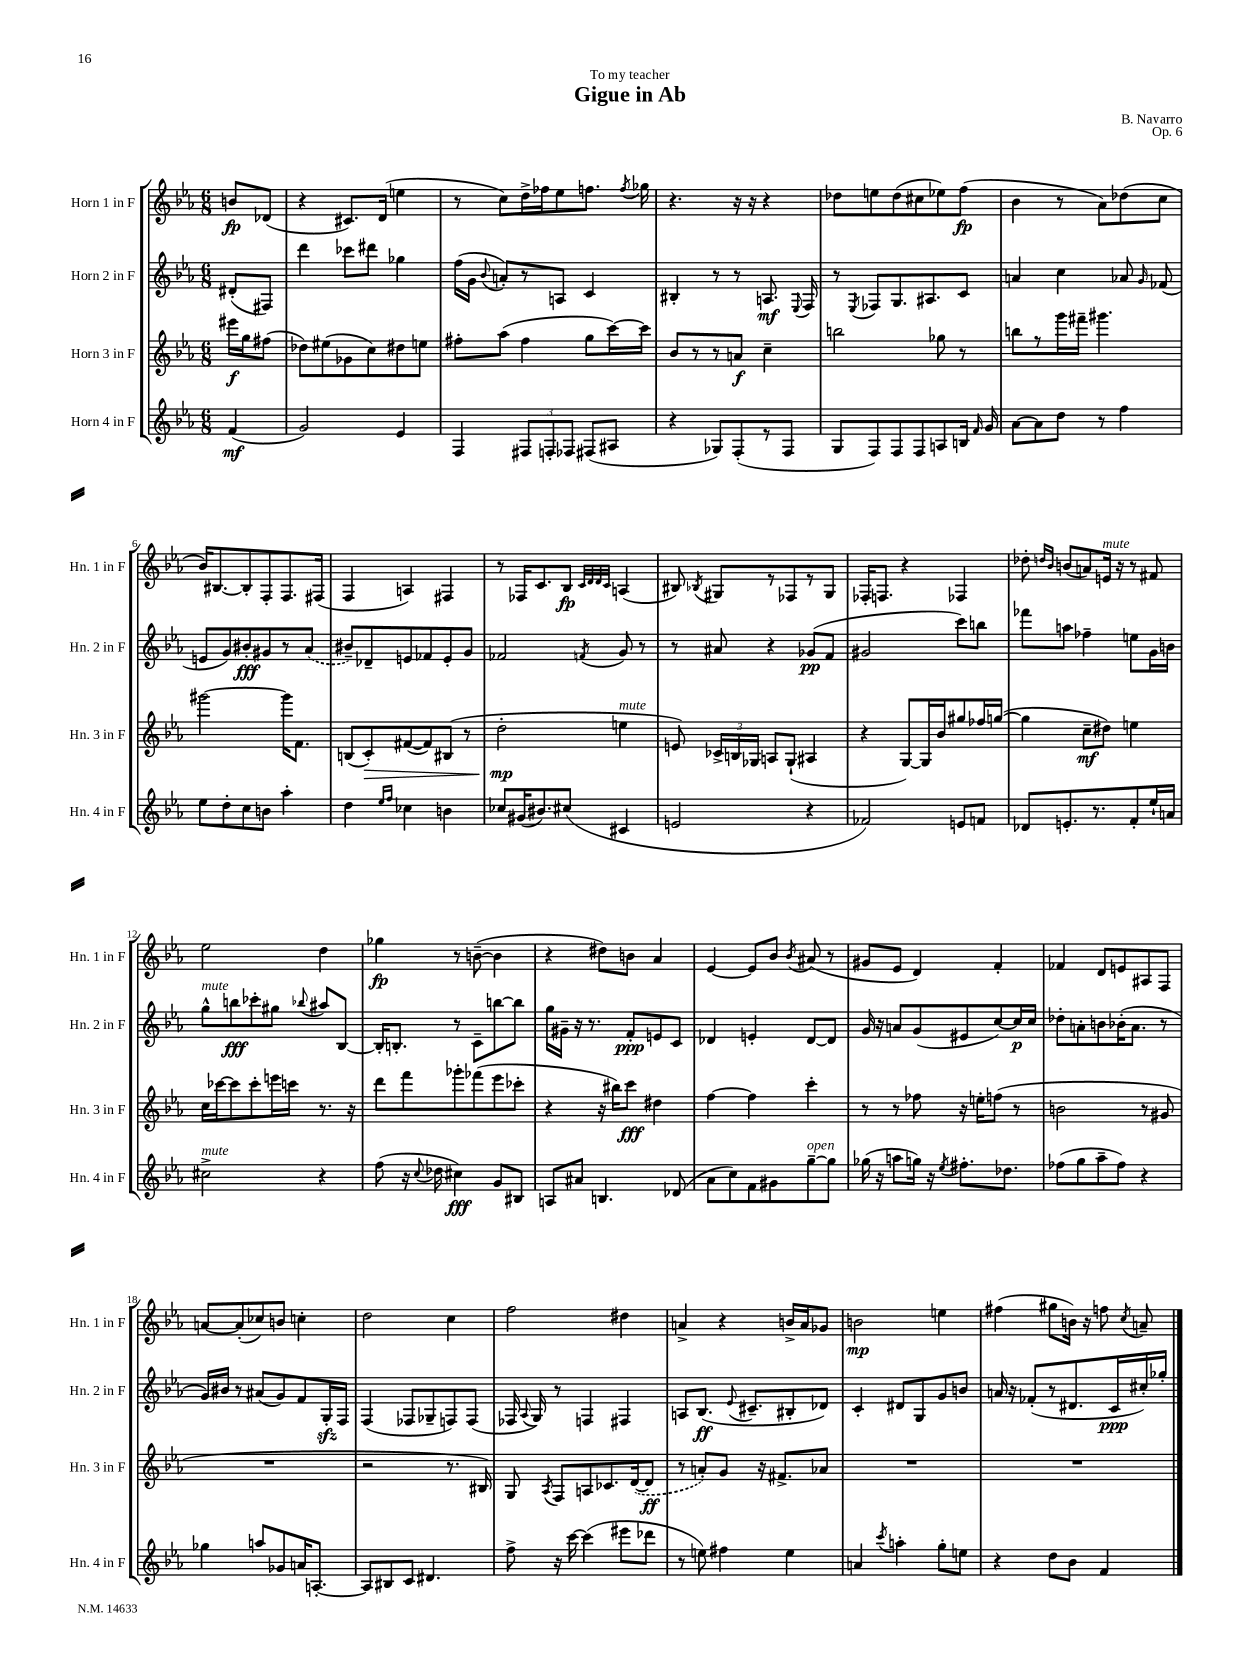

**kern	**kern	**kern	**kern
*staff4	*staff3	*staff2	*staff1
*clefG2	*clefG2	*clefG2	*clefG2
*k[b-e-a-]	*k[b-e-a-]	*k[b-e-a-]	*k[b-e-a-]
*M6/8	*M6/8	*M6/8	*M6/8
(4f	16eee#	(8d#'	8b
.	16gg	.	.
.	(8ff#	8F#)	(8d-
=	=	=	=
2g)	8dd-)	4ddd	4r
.	(8ee#	.	.
.	8g-	8ccc-	8.c#)
.	8cc)	8ddd#	.
.	.	.	(16d
4e-	8dd#	4gg-	4ee
.	8ee	.	.
=	=	=	=
4F	8ff#'	(16ff	8r
.	.	16g	.
.	.	8qqb-	.
.	(8aa-	8a')	8cc)
12F#	4ff#	8r	16dd^
.	.	.	16ff-
12F'	.	.	.
.	.	8A	8ee-
12F-	.	.	.
(8F#	8gg	4c	8.ff
8A#	[16ccc)	.	.
.	.	.	8qff
.	16ccc]	.	16gg-
=	=	=	=
4r	8b-	4B#'	4.r
.	8r	.	.
8G-)	8r	8r	.
(8F'	8a	8r	16r
.	.	.	16r
8r	4cc~	8.A	4r
8F	.	.	.
.	.	8qqE-	.
.	.	16F	.
=	=	=	=
8G	2bb	8r	8dd-
.	.	8qE-	.
8F)	.	8F-	8ee
8F	.	8.G	(8dd-
8F	.	.	8cc#
.	.	8.A#	.
8A	8gg-	.	8ee-)
16B	8r	8c	(8ff
16qqf	.	.	.
16g	.	.	.
=	=	=	=
[8a-	8bb	4a	4b-
8a-]	8r	.	.
8dd	16ggg	4cc	8r
.	16fff#~	.	.
8r	4.ggg#	.	8a-)
4ff	.	8a-	(8dd-
.	.	16qqg	.
.	.	(8f-	8cc
=	=	=	=
8ee-	[2ggg#	8e	16b-)
.	.	.	[8.B#
8dd'	.	8g)	.
8cc	.	8b#'	8B#']
8b	.	8g#	8F'
4aa-'	16ggg#]	8r	8.F
.	8.f	.	.
.	.	(8a-	.
.	.	.	(16F#
=	=	=	=
4dd	(8B	8b#~)	4F
.	8c')	8d-~	.
16qqee-	.	.	.
16qqff	.	.	.
4cc-	([8f#	8e	4A)
.	8f#])	8f-	.
4b	(8B#	8e'	4F#
.	8r	8g	.
=	=	=	=
8cc-	2dd'	2f-	8r
(16g#	.	.	16F-
8.b#)	.	.	8.c
(8cc#	.	.	8B-
.	.	.	32qqc
.	.	.	32qqd
.	.	.	32qqd
.	.	8qf	32qqc
4c#	4ee	8g	(4A
.	.	8r	.
=	=	=	=
2e	8e)	8r	8B#)
.	.	.	8qB-
.	24c-^	8a#	8G#
.	24B	.	.
.	24G-	.	.
.	8A	4r	8r
.	(8G-`	.	8F-
4r	4A#	(8g-	8r
.	.	8f	8G#
=	=	=	=
2f-)	4r	2g#	16F-'
.	.	.	8.F
.	[8G)	.	4r
.	16G]	.	.
.	16b-	.	.
8e	8gg#	8ccc)	4F-
8f	16ff-	8bb	.
.	([16gg	.	.
=	=	=	=
8d-	4gg]	8fff-	8dd-'
.	.	.	16qqdd
.	.	.	16qqb-
8.e'	.	8aa	(8b
.	8cc~	4ff-~	8a)
8.r	.	.	.
.	8dd#)	.	16e
.	.	.	16r
8f'	4ee	8ee	8r
16ee-`	.	16g	8f#
16a	.	16b	.
=	=	=	=
2cc#^	16cc	8gg^^	2ee-
.	[16ccc-	.	.
.	8ccc-]	8bb	.
.	8ccc-'	8ccc-'	.
.	16eee	8gg#	.
.	16ccc	.	.
.	.	8qqbb-	.
4r	8.r	8aa#	4dd
.	.	[8B-	.
.	16r	.	.
=	=	=	=
(8ff	8ddd	16B-']	4gg-
.	.	8.B'	.
16r	8fff	.	.
8qqcc	.	.	.
16dd-	.	.	.
4cc#)	8ggg-'	8r	8r
.	(8fff-	8c~	([8b~
8g	8eee-	[8bb	4b]
8B#	8ccc-'	8bb]	.
=	=	=	=
8A	4r	16gg	4r
.	.	16g#~	.
8a#	.	16r	.
.	.	8.r	.
4.B	16r	.	8dd#)
.	16bb#)	.	.
.	8ccc	8f'	8b
.	4dd#	8e	4a-
(8d-	.	8c	.
=	=	=	=
8a-	[4ff	4d-	[4e-
8cc)	.	.	.
8f	4ff]	4e'	8e-]
8g#	.	.	8b-
.	.	.	8qb-
[8gg~	4ccc'	[8d-	(8a#
8gg]	.	8d-]	8r
=	=	=	=
(16gg-	8r	16g	8g#
16r	.	16r	.
8aa	8r	8a	8e-
16gg)	8ff-	(8g	4d)
16r	.	.	.
8qee-	.	.	.
8.ff#'	16r	8e#	.
.	16ee'	.	.
.	(8ff	[8cc)	4f'
8.dd-	.	.	.
.	8r	16cc]	.
.	.	16cc	.
=	=	=	=
(8ff-	2b	8dd-'	4f-
8gg	.	8a'	.
8aa-~	.	8b	8d
8ff-)	.	(16b-'	8e
.	.	8.a	.
4r	8r	.	8A#
.	8g#	8r	8F
=	=	=	=
4gg-	2.r	16g)	[8a
.	.	16b#	.
.	.	8r	(8a']
8aa	.	(8a#	8cc-)
8g-	.	8g)	8b
16a	.	8f	4cc'
[8.A'	.	.	.
.	.	16G'	.
.	.	16F	.
=	=	=	=
8A]	2r	(4F	2dd
8B#	.	.	.
8c	.	8F-	.
4.d#	.	8G-~	.
.	8.r	8F)	4cc
.	.	(8F	.
.	16B#)	.	.
=	=	=	=
8ff^	8G	16F-	2ff
.	.	8qqA-	.
.	.	16G)	.
.	8qA-	.	.
16r	8F	8r	.
[16ccc	.	.	.
(4ccc]	8A	4F	.
.	8.c-	.	.
8eee#	.	4F#	4dd#
.	([16d	.	.
8ddd-	8d]	.	.
=	=	=	=
8r	8r	8A	4a^
8ee)	8a')	(8.B-	.
4ff#	8g	.	4r
.	.	8qqe-	.
.	.	8.c#~	.
.	16r	.	.
.	8.f#^	.	.
4ee	.	8B#'	16b^
.	.	.	16a
.	8a-	8d-)	8g-
=	=	=	=
4a	2.r	4c'	2b
8qccc	.	.	.
4aa'	.	8d#	.
.	.	8G	.
8gg'	.	8g	4ee
8ee	.	8b	.
=	=	=	=
4r	2.r	16a	(4ff#
.	.	16r	.
.	.	(8f-'	.
8dd	.	8r	8gg#
8b-	.	8.d#	16b)
.	.	.	16r
4f	.	.	8ff
.	.	16c	.
.	.	.	8qcc
.	.	16cc#')	8a~
.	.	16gg-'	.
==	==	==	==
*-	*-	*-	*-
